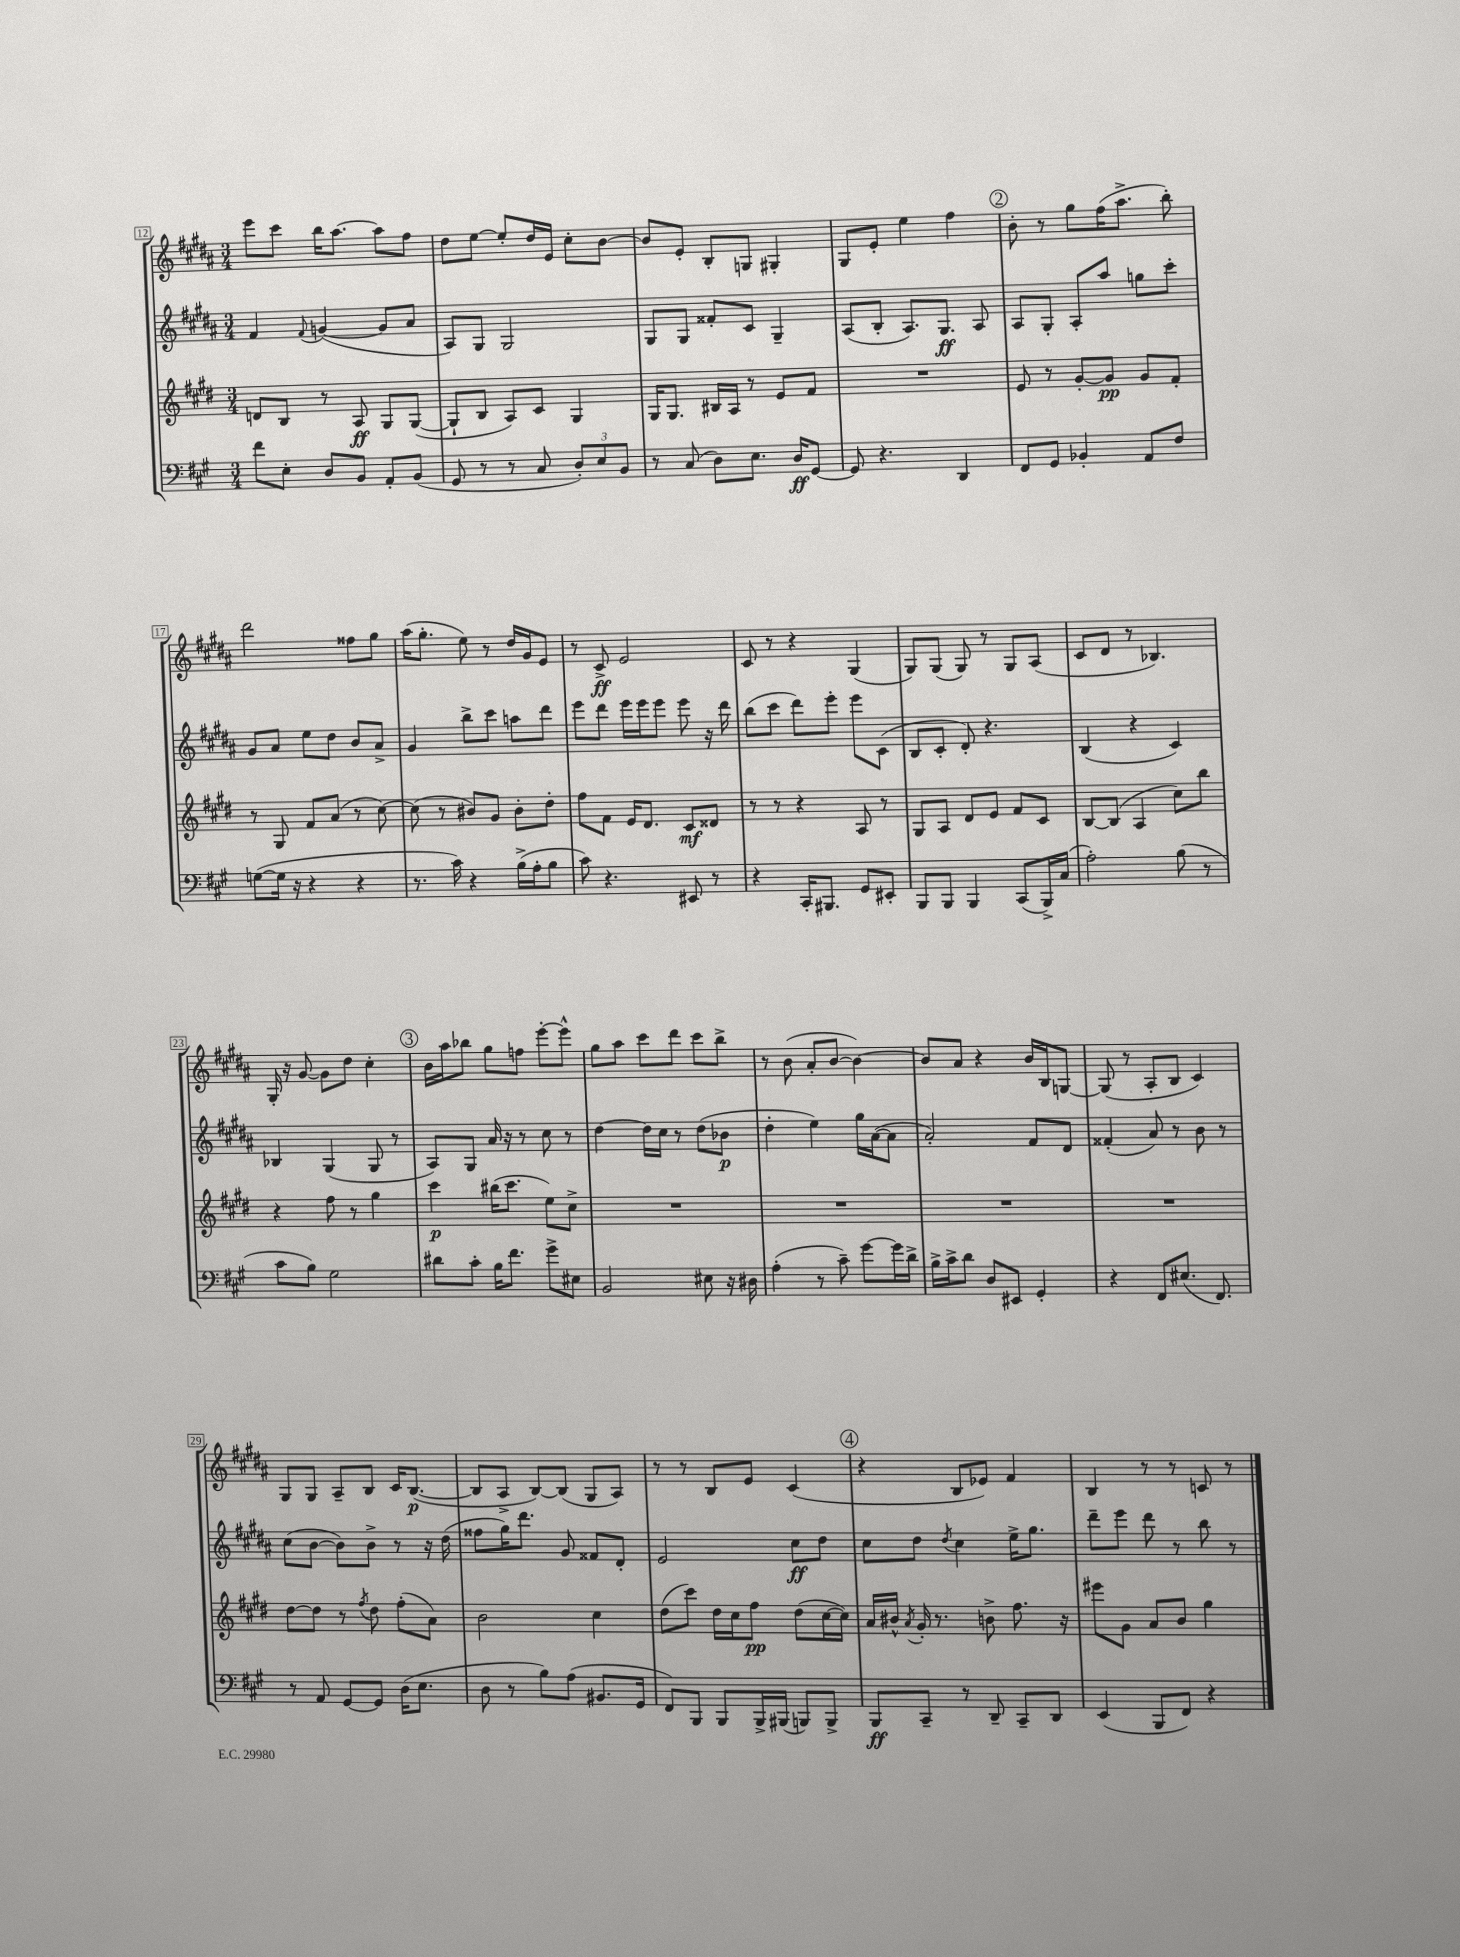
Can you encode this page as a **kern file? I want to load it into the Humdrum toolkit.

**kern	**kern	**kern	**kern
*staff4	*staff3	*staff2	*staff1
*clefF4	*clefG2	*clefG2	*clefG2
*k[f#c#g#]	*k[f#c#g#d#]	*k[f#c#g#d#a#]	*k[f#c#g#d#a#]
*M3/4	*M3/4	*M3/4	*M3/4
8f#\L	8d/L	4f#/	8eee\L
8E'\J	8B/J	.	8ccc#\J
.	.	8qqf#/	.
8D/L	8r	([4g/	16bb\LK
.	.	.	[8.aa#\J
8BB/J	8A/	.	.
8AA'/L	8G#/L	8g/]L	8aa#\]L
(8BB/J	([8G#/J	8a#/J	8ff#\J
=	=	=	=
8GG#/	8G#`/]L	8A#/L)	8dd#\L
8r	8B/J	8G#/J	[8ee\J
8r	8A/L)	2G#/	8ee'/]L
8C#/	8c#/J	.	16dd#/L
.	.	.	16e/JJ
12D'/L)	4G#/	.	8cc#'\L
12E/	.	.	.
.	.	.	[8b\J
12BB/J	.	.	.
=	=	=	=
8r	16G#/LK	8G#/L	8b/]L
.	8.G#/J	.	.
(8C#/	.	8G#/J	8e'/J
8D\L)	16B#/LL	8f##'/L	8B'/L
.	16A/JJ	.	.
8.E\J	8r	8c#/J	8G/J
.	8e/L	4G#~/	4G#'/
16D/LK	.	.	.
[8GG#/J	8f#/J	.	.
=	=	=	=
8GG#/]	2.r	(8A#/L	8G#/L
4.r	.	8B'/J	8e'/J
.	.	8.A#/L)	4ee\
.	.	8.G#/J	.
4DD/	.	.	4ff#\
.	.	8A#/	.
=	=	=	=
8FF#/L	8e/	8A#/L	8b'\
8GG#/J	8r	8G#'/J	8r
4BB-'/	[8g#'/L	8A#'/L	8gg#\L
.	8g#/]J	8aa#/J	(16ff#\K
.	.	.	8.aa#^\J
8AA/L	8g#/L	8gg\L	.
8F#/J	8f#'/J	8ccc#'\J	8bb'\)
=	=	=	=
([8G\L	8r	8g#/L	2ddd#\
16G\]Jk	8G#/	8a#/J	.
16r	.	.	.
4r	8f#/L	8ee\L	.
.	(8a/J	8dd#\J	.
4r	8r	8b/L	8ff##\L
.	[8cc#\)	8a#^/J	8gg#\J
=	=	=	=
8.r	(8cc#\]	4g#/	(16aa#\LK
.	.	.	8.gg#'\J
.	8r	.	.
16c#\)	.	.	.
4r	8b#/L)	8bb^\L	8ee\)
.	8g#/J	8ccc#\J	8r
(16B^\LL	8b#'\L	8aa\L	16dd#/LL
16A'\J	.	.	16g#/J
8B\J	8dd#'\J	8ddd#\J	8e/J
=	=	=	=
8c#\)	8ff#\L	8eee\L	8r
4.r	8f#\J	8ddd#\J	8c#^/
.	16e/LK	16eee\LL	2e/
.	8.d#/J	16eee\J	.
.	.	8eee\J	.
8EE#/	8c#/L	8eee\	.
8r	8d##/J	16r	.
.	.	16ddd#\	.
=	=	=	=
4r	8r	(8bb\L	8c#/
.	8r	8ccc#\J	8r
16CC#'/LK	4r	8ddd#\L)	4r
8.BBB#/J	.	.	.
.	.	8eee'\J	.
8GG#/L	8A/	8eee\L	(4G#/
8EE#'/J	8r	(8c#\J	.
=	=	=	=
8BBB/L	8G#/L	8B/L	8G#/L)
8BBB/J	8A/J	8c#'/J	(8G#/J
4BBB/	8d#/L	8d#'/)	8G#/)
.	8e/J	4.r	8r
(8CC#/L	8f#/L	.	8G#/L
16BBB^/L)	8c#/J	.	(8A#/J
(16C#/JJ	.	.	.
=	=	=	=
2A'\)	[8B/L	(4B/	8c#/L
.	(8B/]J	.	8d#/J
.	4A/	4r	8r
.	.	.	4.B-/)
(8B\	8cc#\L)	4c#/)	.
8r	8bb\J	.	.
=	=	=	=
8c#\L	4r	4B-/	16G#'/
.	.	.	16r
8B\J)	.	.	[8g#/
2G#\	8ff#\	(4G#/	8g#\]L
.	8r	.	8dd#\J
.	4gg#\	8G#/	4cc#'\
.	.	8r	.
=	=	=	=
8d#\L	4ccc#\	8A#/L)	16b\LL
.	.	.	16aa#\J
8c#'\J	.	8G#/J	8bb-\J
16B\LK	(16bb#\LK	16a#/	8gg#\L
8.f#\J	8.ccc#\J	16r	.
.	.	8r	8ff\J
8g#^\L	8ee\L)	8cc#\	[8eee'\L
8E#\J	8cc#^\J	8r	8eee^^\]J
=	=	=	=
2BB/	2.r	[4dd#\	8gg#\L
.	.	.	8aa#\J
.	.	16dd#\]LL	8ccc#\L
.	.	16cc#\JJ	.
.	.	8r	8ddd#\J
8E#\	.	(8dd#\L	8ccc#\L
16r	.	8b-\J	8bb^\J
16D#\	.	.	.
=	=	=	=
(4A'\	2.r	4dd#'\	8r
.	.	.	(8b\
8r	.	4ee\)	8a#'/L
8c#~\)	.	.	[8b/J
[8g#\L	.	16gg#\LL	4b\_)
.	.	([16a#\J	.
16g#\]L	.	8a#\]J	.
16d^\JJ	.	.	.
=	=	=	=
16B^\LL	2.r	2a#'/)	8b/]L
16c#^\J	.	.	.
8d\J	.	.	8a#/J
8D/L	.	.	4r
8EE#/J	.	.	.
4GG#'/	.	8f#/L	16b/LL
.	.	.	16B/J
.	.	8d#/J	[8G/J
=	=	=	=
4r	2.r	(4f##'/	(8G/]
.	.	.	8r
8FF#/L	.	8a#/)	8A#'/L
(8.E#/J	.	8r	8B/J
.	.	8b\	4c#/)
8.FF#/)	.	.	.
.	.	8r	.
=	=	=	=
8r	[8dd#\L	(8cc#\L	8G#/L
8AA/	8dd#\]J	[8b\J	8G#/J
[8GG#/L	8r	8b\]L)	8A#~/L
.	8qff#/	.	.
8GG#/]J	8dd#\	8b^\J	8B/J
(16D\LK	(8ff#'\L	8r	16c#/LK
8.E\J	.	.	([8.B/J
.	8a\J)	16r	.
.	.	(16dd#\	.
=	=	=	=
8D\	2b\	8ff##\L	8B/]L
8r	.	16gg#\K)	8A#^/J
.	.	8.ddd#\J	.
8B\L)	.	.	[8B/L)
(8A\J	.	8g#/	(8B/]J
8.BB#/L	4cc#\	8f##/L	8G#/L
.	.	8d#'/J	8A#/J)
16GG#/Jk	.	.	.
=	=	=	=
8FF#/L)	(8dd#\L	2e/	8r
8BBB/J	8ccc#\J)	.	8r
8BBB/L	16dd#\LL	.	8B/L
.	16cc#\J	.	.
16BBB^/L	8ff#\J	.	8e/J
(16BBB#/JJ	.	.	.
8BBB/L)	(8dd#\L	8cc#\L	(4c#/
8BBB^/J	[16cc#\L	8dd#\J	.
.	16cc#\]JJ)	.	.
=	=	=	=
8BBB/L	16a/LL	8cc#\L	4r
.	16b#^^/JJ	.	.
.	8qa/	.	.
8CC#~/J	16g#'/	8dd#\J	.
.	8.r	.	.
.	.	8qdd#/	.
8r	.	4cc#\	8B/L
8DD~/	8b^\	.	8e-/J)
8CC#~/L	8.ff#\	16ee^\LK	4f#/
.	.	8.gg#\J	.
8DD/J	.	.	.
.	16r	.	.
=	=	=	=
(4EE/	8eee#\L	8ddd#~\L	4B/
.	8g#\J	8eee\J	.
8BBB/L	8a/L	8ddd#\	8r
8FF#/J)	8b/J	8r	8r
4r	4gg#\	8bb\	8c/
.	.	8r	8r
==	==	==	==
*-	*-	*-	*-
